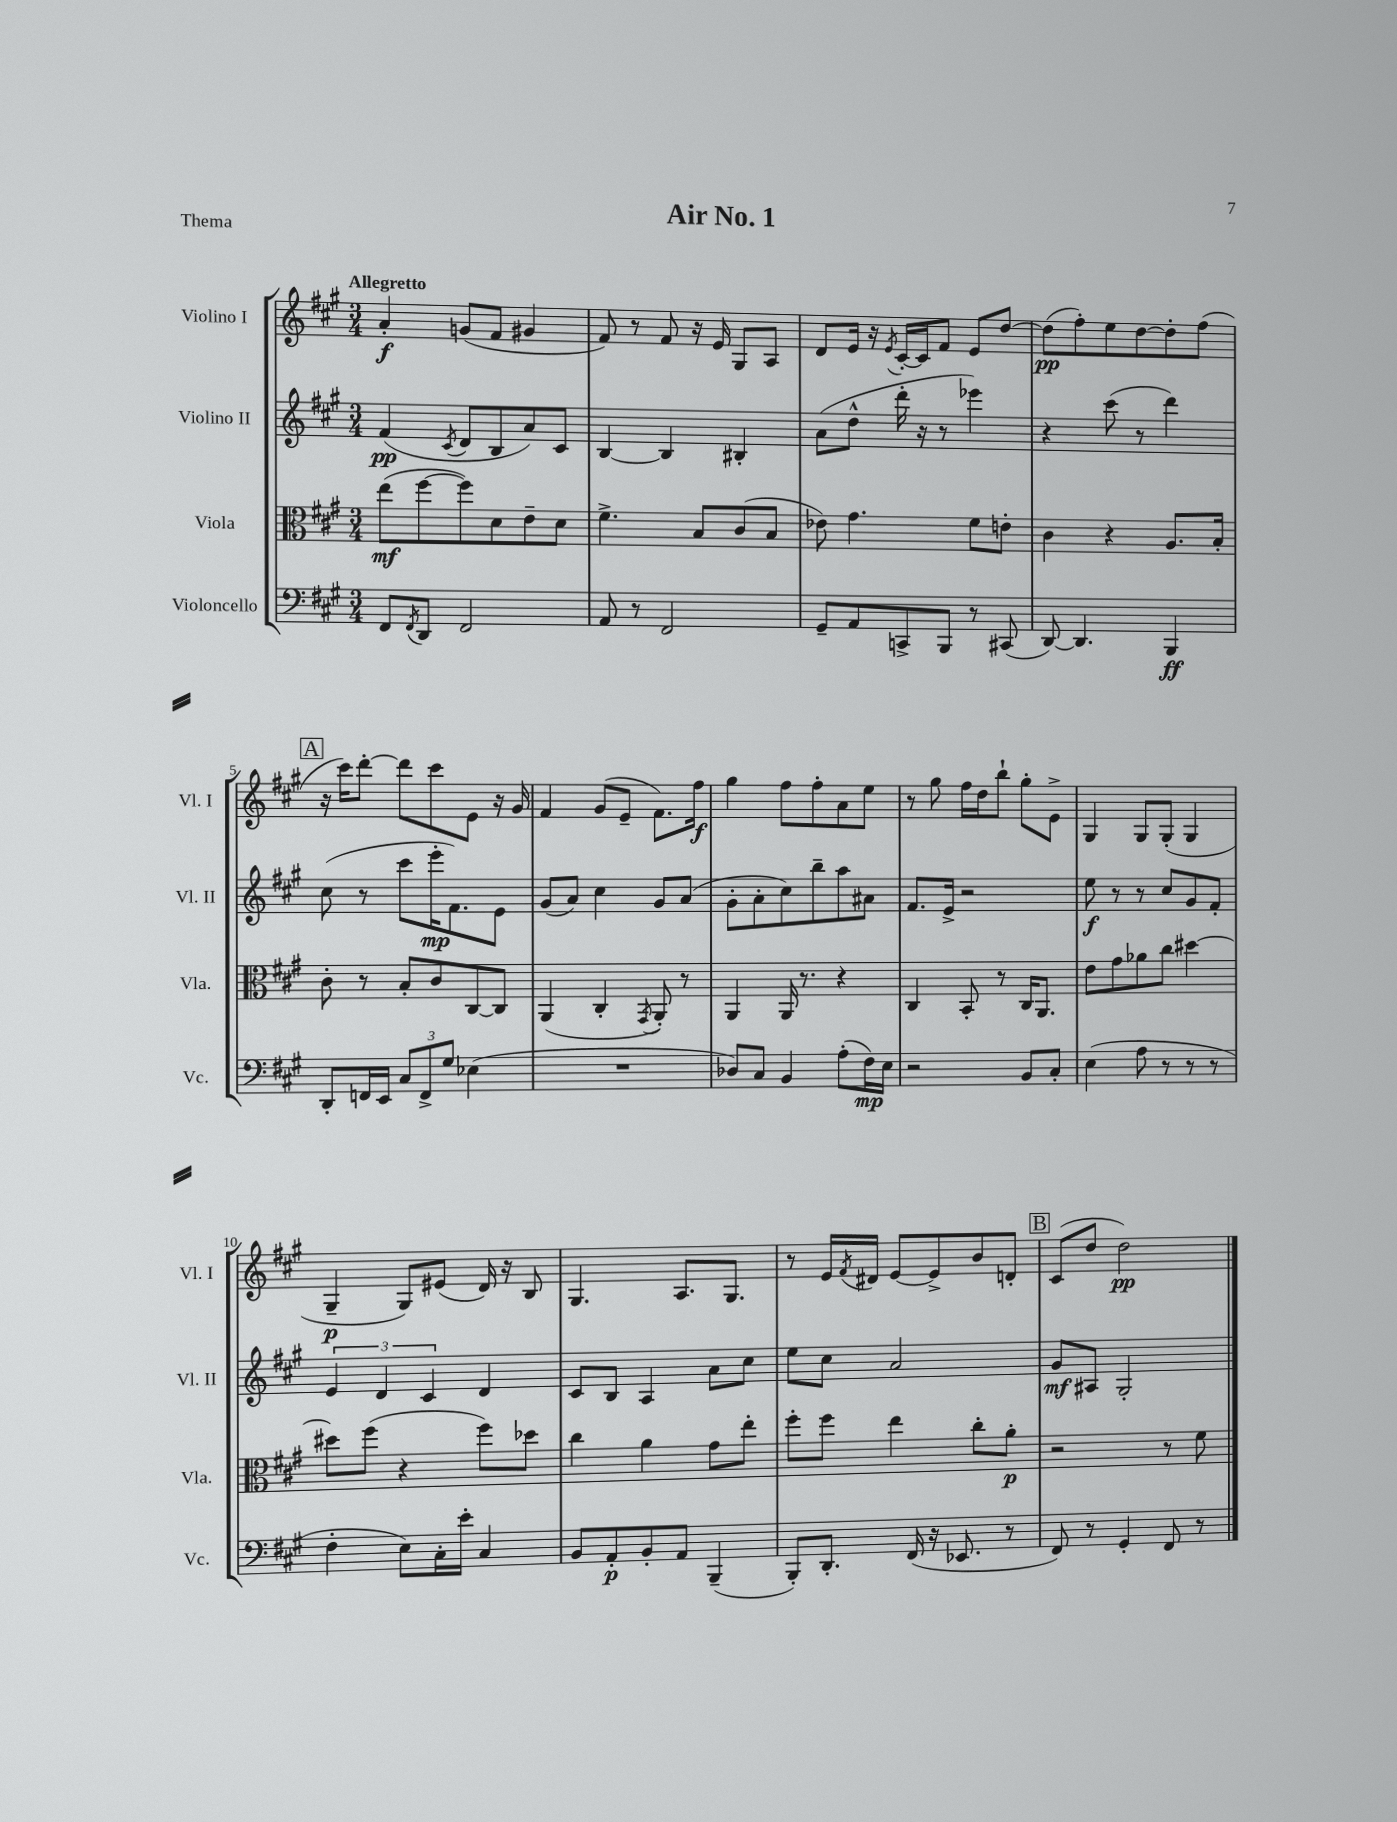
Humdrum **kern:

**kern	**kern	**kern	**kern
*staff4	*staff3	*staff2	*staff1
*clefF4	*clefC3	*clefG2	*clefG2
*k[f#c#g#]	*k[f#c#g#]	*k[f#c#g#]	*k[f#c#g#]
*M3/4	*M3/4	*M3/4	*M3/4
8FF#	(8ee	(4f#	4a'
8qFF#	.	.	.
8DD	[8ff#	.	.
.	.	8qc#	.
2FF#	8ff#])	8d	(8g
.	8d	8B	8f#
.	8e~	8a)	4g#
.	8d	8c#	.
=	=	=	=
8AA	4.f#^	[4B	8f#)
8r	.	.	8r
2FF#	.	4B]	8f#
.	8B	.	16r
.	.	.	16e
.	(8c#	4B#'	8G#
.	8B	.	8A
=	=	=	=
8GG#~	8e-)	(8a	8d
8AA	4.g#	8dd^^	16e
.	.	.	16r
.	.	.	8qe
8CC^	.	16ddd'	[16c#'
.	.	16r	16c#]
8BBB	.	8r	8f#
8r	8f#	4eee-)	8e
(8CC#	8e'	.	[8dd
=	=	=	=
[8DD)	4c#	4r	(8dd]
4.DD]	.	.	8ff#')
.	4r	(8ccc#	8ee
.	.	8r	[8dd
4BBB	8.A	4ddd)	8dd']
.	.	.	(8ff#
.	16B'	.	.
=	=	=	=
8DD'	8c#'	(8cc#	16r
.	.	.	16ccc#)
16FF	8r	8r	[8ddd'
16EE	.	.	.
12C#	8B'	8ccc#	8ddd]
12FF^	.	.	.
.	8c#	16eee'	8ccc#
12G#	.	.	.
.	.	8.f#)	.
(4E-	[8C#	.	8e
.	8C#]	8e	16r
.	.	.	16g#
=	=	=	=
2.r	(4AA	(8g#	4f#
.	.	8a)	.
.	4C#'	4cc#	(8g#
.	.	.	8e~
.	8qGG#	.	.
.	8AA')	8g#	8.f#)
.	8r	(8a	.
.	.	.	16ff#
=	=	=	=
8D-)	4AA	8g#'	4gg#
8C#	.	8a'	.
4BB	16AA	8cc#)	8ff#
.	8.r	.	.
.	.	8bb~	8ff#'
(8A'	4r	8aa	8a
16F#)	.	8a#	8ee
16E	.	.	.
=	=	=	=
2r	4C#	8.f#	8r
.	.	.	8gg#
.	.	16e^	.
.	8BB'	2r	16ff#
.	.	.	16dd
.	8r	.	8bb`
8BB	16C#	.	8gg#'
.	8.AA	.	.
8C#'	.	.	8e^
=	=	=	=
(4E	8e	8ee	4G#
.	8g#	8r	.
8A	8a-	8r	8G#
8r	8cc#	8cc#	(8G#'
8r	[4dd#	8g#	4G#
8r	.	8f#'	.
=	=	=	=
4F#'	8dd#]	6e	4G#~
.	(8ff#	.	.
.	.	6d	.
8E)	4r	.	8G#)
.	.	6c#	.
16C#'	.	.	(8e#
16e'	.	.	.
4C#	8ff#)	4d	16d)
.	.	.	16r
.	8dd-	.	8B
=	=	=	=
8BB	4cc#	8c#	4.G#
8AA'	.	8B	.
8BB'	4a	4A	.
8AA	.	.	8.A
(4BBB~	8g#	8a	.
.	.	.	8.G#
.	8ee'	8cc#	.
=	=	=	=
8BBB')	8ff#'	8ee	8r
8.DD'	8ff#	8cc#	16e
.	.	.	8qf#
.	.	.	16d#
.	4ee	2a	[8e
(16FF#	.	.	.
16r	.	.	8e^]
8.EE-	.	.	.
.	8cc#'	.	8b
8r	8a'	.	8d'
=	=	=	=
8FF#)	2r	8g#	(8c#
8r	.	8A#	8dd
4GG#'	.	2G#'	2dd)
8FF#	8r	.	.
8r	8f#	.	.
==	==	==	==
*-	*-	*-	*-
